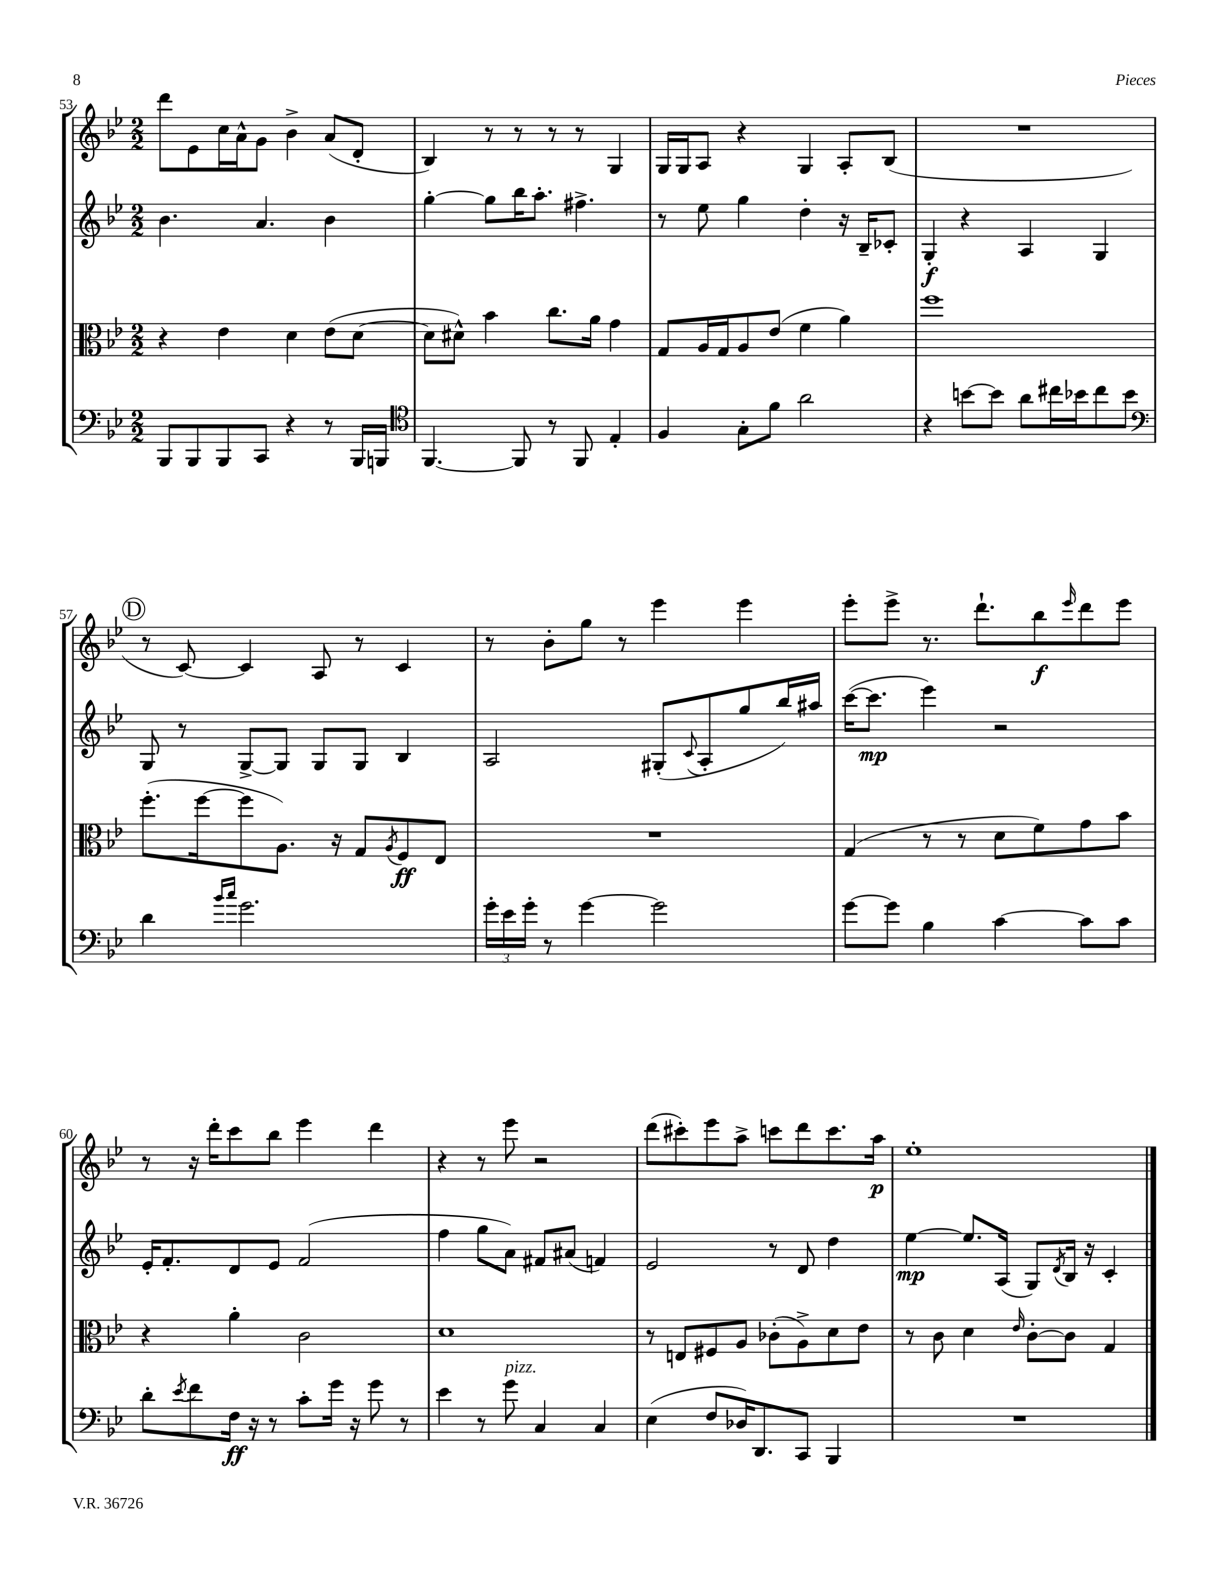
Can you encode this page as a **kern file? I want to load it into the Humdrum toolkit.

**kern	**kern	**kern	**kern
*staff4	*staff3	*staff2	*staff1
*clefF4	*clefC3	*clefG2	*clefG2
*k[b-e-]	*k[b-e-]	*k[b-e-]	*k[b-e-]
*M2/2	*M2/2	*M2/2	*M2/2
8BBB-/L	4r	4.b-\	8ddd\L
8BBB-/	.	.	8e-\
8BBB-/	4e-\	.	16cc\L
.	.	.	16a^^\J
8CC/J	.	4.a/	8g\J
4r	4d\	.	4b-^\
8r	(8e-\L	4b-\	(8a/L
16BBB-/LL	[8d\J	.	8d'/J
16BBB/JJ	.	.	.
=	=	=	=
*clefC4	*	*	*
[4.FF/	8d\]L	[4gg'\	4B-/)
.	8d#^^\J)	.	.
.	4b-\	8gg\]L	8r
8FF/]	.	16bb-\K	8r
.	.	8.aa'\J	.
8r	8.cc\L	.	8r
8FF/	.	4.ff#^\	8r
.	16a\Jk	.	.
4E-'/	4g\	.	4G/
=	=	=	=
4F/	8G/L	8r	16G/LL
.	.	.	16G/J
.	16A/L	8ee-\	8A/J
.	16G/J	.	.
8G'\L	8A/	4gg\	4r
8f\J	(8e-/J	.	.
2a\	4f\	4dd'\	4G/
.	4a\)	16r	8A'/L
.	.	16B-~/LK	.
.	.	8c-'/J	(8B-/J
=	=	=	=
4r	1ff	4G'/	1r
[8b\L	.	4r	.
8b\]J	.	.	.
8a\L	.	4A/	.
16cc#\L	.	.	.
16b-\J	.	.	.
8cc#\	.	4G/	.
8b-\J	.	.	.
=	=	=	=
*clefF4	*	*	*
4d\	(8.ff'\L	8G/	8r
.	.	8r	[8c/)
.	[16ff\k	.	.
16qqb-/LL	.	.	.
16qqcc/JJ	.	.	.
2.g\	8ff\]	[8G^/L	4c/]
.	8.A\J)	8G/]J	.
.	.	8G/L	8A/
.	16r	.	.
.	8G/L	8G/J	8r
.	8qA/	.	.
.	8F/	4B-/	4c/
.	8E-/J	.	.
=	=	=	=
24g'\LL	1r	2A/	8r
24e-\	.	.	.
24g'\JJ	.	.	.
8r	.	.	8b-'\L
[4g\	.	.	8gg\J
.	.	.	8r
2g\]	.	(8G#'/L	4eee-\
.	.	8qqc/	.
.	.	8A'/	.
.	.	8gg/	4eee-\
.	.	16bb-/L)	.
.	.	16aa#/JJ	.
=	=	=	=
[8g\L	(4G/	([16ccc\LK	8eee-'\L
.	.	8.ccc\]J	.
8g\]J	.	.	8eee-^\J
4B-\	8r	4eee-\)	8.r
.	8r	.	.
.	.	.	8.ddd`\L
[4c\	8d\L	2r	.
.	8f\)	.	8bb-\
.	.	.	16qqeee-/
8c\]L	8g\	.	8ddd\
8c\J	8b-\J	.	8eee-\J
=	=	=	=
8d'\L	4r	16e-'/LK	8r
.	.	8.f'/	.
8qe-/	.	.	.
8f\	.	.	16r
.	.	.	16ddd'\LK
16F\Jk	4a'\	8d/	8ccc\
16r	.	.	.
8r	.	8e-/J	8bb-\J
8c'\L	2c\	(2f/	4eee-\
16g\Jk	.	.	.
16r	.	.	.
8g\	.	.	4ddd\
8r	.	.	.
=	=	=	=
4e-\	1d	4ff\	4r
8r	.	8gg\L	8r
8g\	.	8a\J)	8eee-\
4C/	.	8f#/L	2r
.	.	(8a#/J	.
4C/	.	4f/)	.
=	=	=	=
(4E-\	8r	2e-/	(8ddd\L
.	8E/L	.	8ccc#'\)
8F/L	8F#/	.	8eee-\
16D-/K)	8A/J	.	8aa^\J
8.DD/	.	.	.
.	(8c-'\L	8r	8ccc\L
8CC/J	8A^\)	8d/	8ddd\
4BBB-/	8d\	4dd\	8.ccc\
.	8e-\J	.	.
.	.	.	16aa\Jk
=	=	=	=
1r	8r	[4ee-\	1ee-'
.	8c\	.	.
.	4d\	8.ee-/]L	.
.	.	(16A/Jk	.
.	16qqe-/	.	.
.	[8c'\L	8G/L)	.
.	.	8qd/	.
.	8c\]J	16B-/Jk	.
.	.	16r	.
.	4G/	4c'/	.
==	==	==	==
*-	*-	*-	*-
